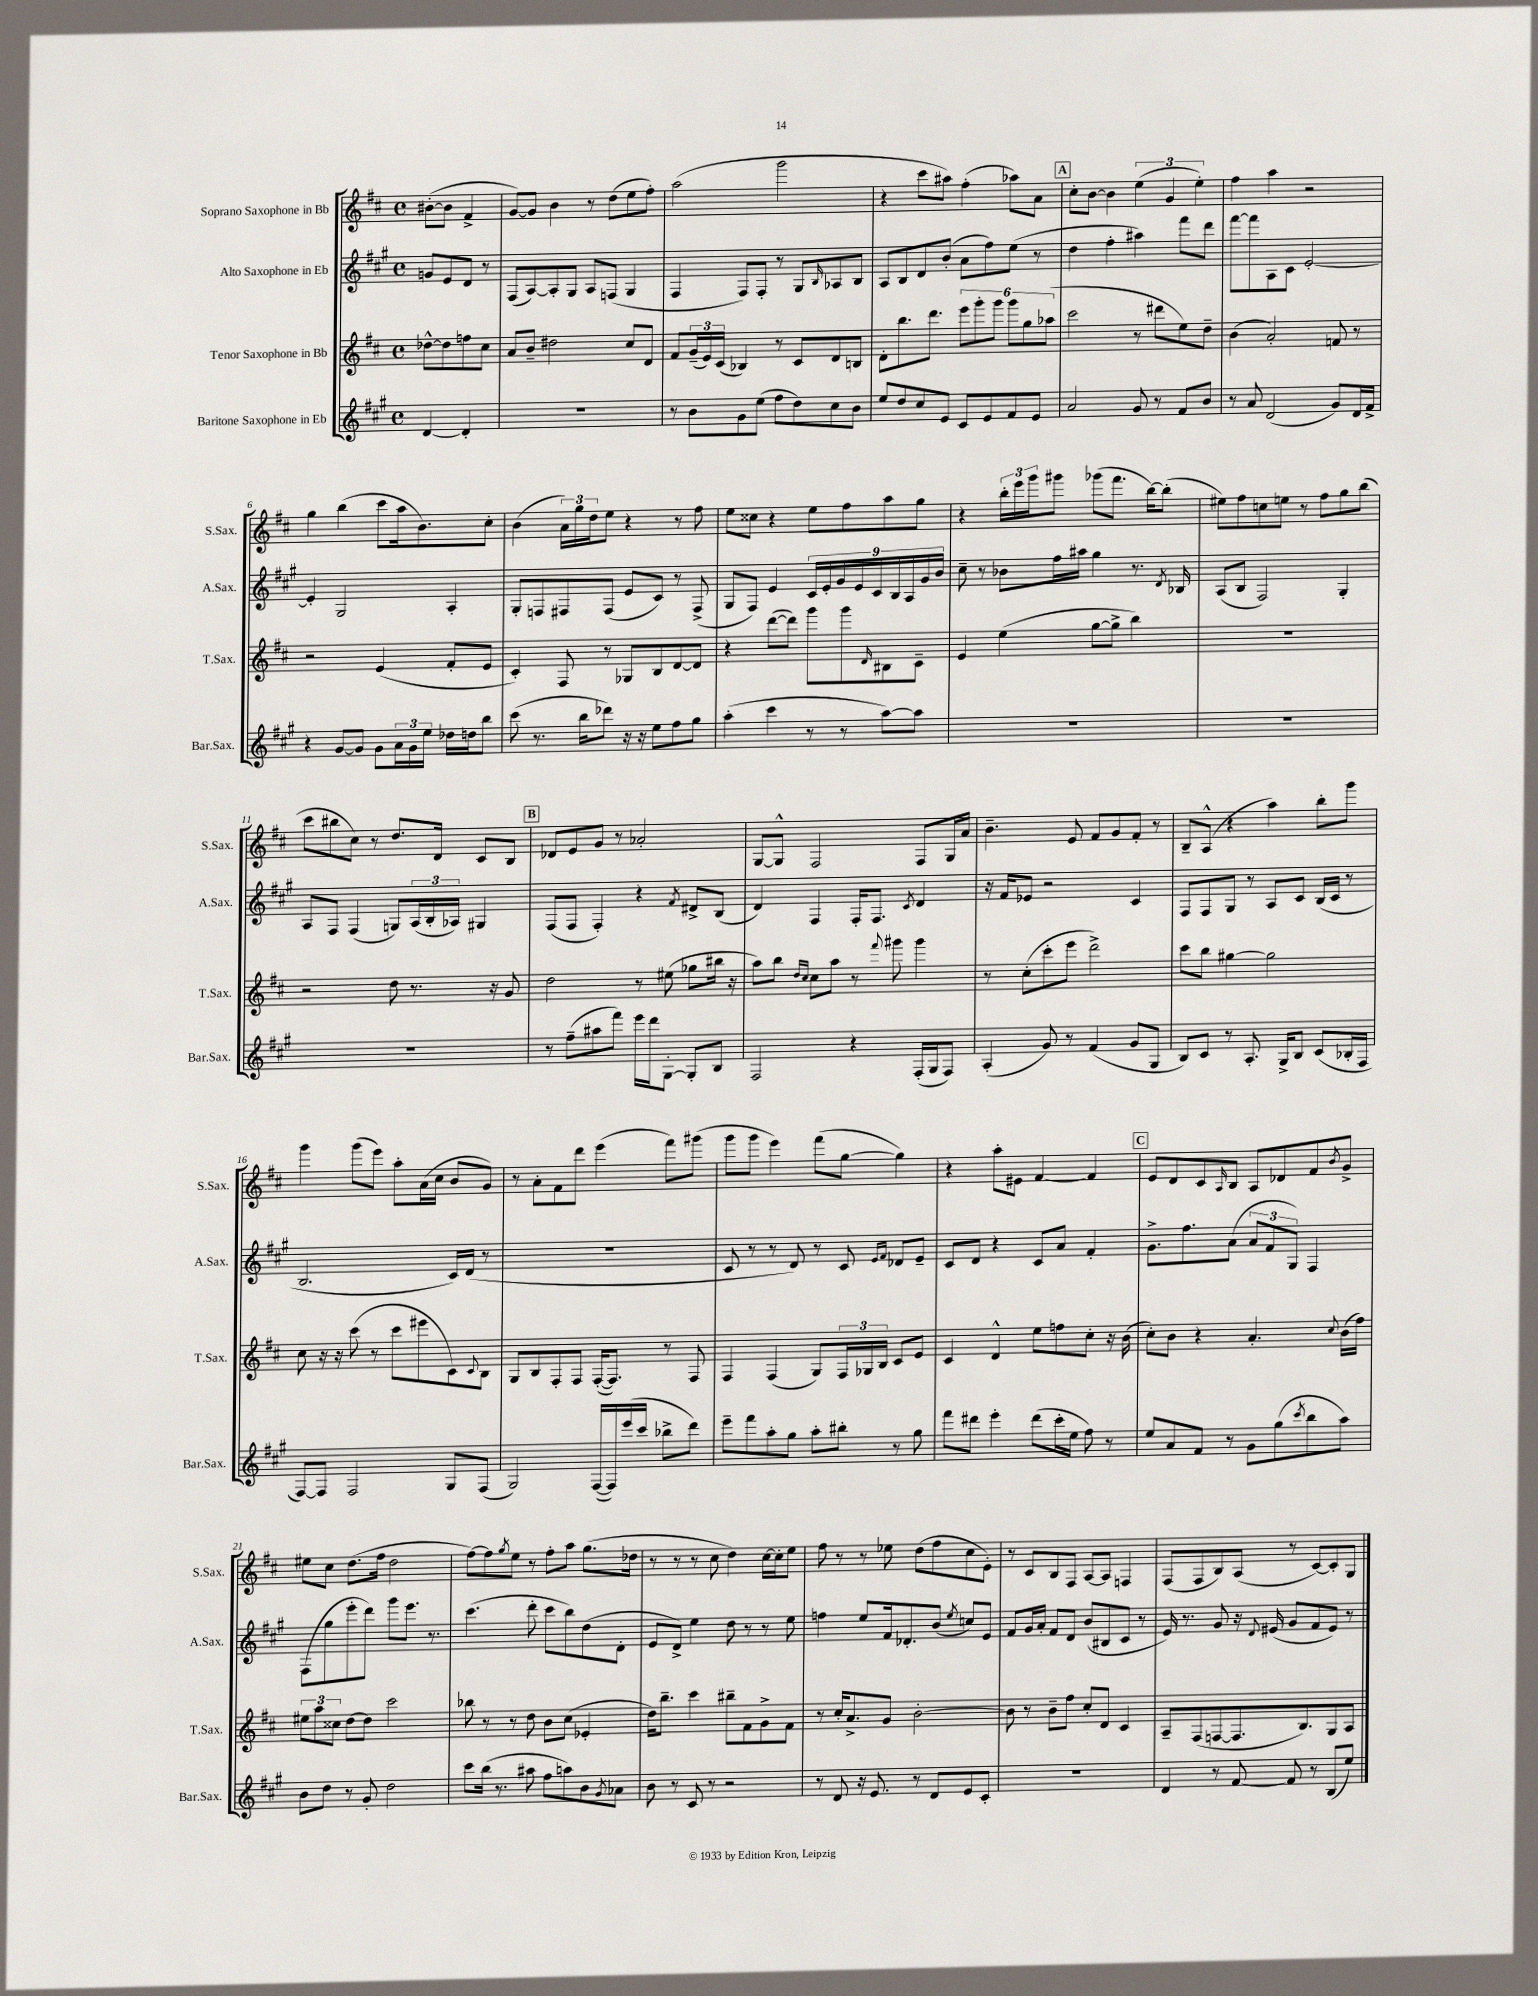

**kern	**kern	**kern	**kern
*staff4	*staff3	*staff2	*staff1
*clefG2	*clefG2	*clefG2	*clefG2
*k[f#c#g#]	*k[f#c#]	*k[f#c#g#]	*k[f#c#]
*M4/4	*M4/4	*M4/4	*M4/4
*met(c)	*met(c)	*met(c)	*met(c)
[4d	[8dd-^^	8g	([8b#'
.	8dd-]	8e	8b#]
4d']	8ff	8d	4f#^
.	8cc#	8r	.
=	=	=	=
1r	8a	(8F#	[8g)
.	8b~	[8A)	8g]
.	2dd#	8A']	4b
.	.	8G#	.
.	.	8A	8r
.	.	(8F	(8dd
.	8cc#	4G#	8ee
.	8d	.	8ff#')
=	=	=	=
8r	8f#	4F#	(2aa
8b	(24g~	.	.
.	24e)	.	.
.	(24c#	.	.
8g#	4B-)	8F#)	.
(8ee	.	8F#'	.
8ff#	8r	8r	2ggg
8dd)	8c#	8G#	.
.	.	16qqB	.
8cc#	8d	8A-	.
8b	8B	8B	.
=	=	=	=
8ee	8d'	8A	4r
8dd	8.bb	8B	.
8cc#	.	8d	8ccc#
.	8.ddd	.	.
8e	.	(8b'	8aa#)
8c#	12eee	8a	(4ff#'
.	12ggg'	.	.
8e	.	8ff#)	.
.	12ggg	.	.
8f#	12ggg	(8ee	8aa-)
.	12gg	.	.
8e	.	8r	8a
.	(12aa-	.	.
=	=	=	=
2a	2ccc#	4dd	8cc#'
.	.	.	[8b
.	.	4ff#'	4b]
8g#	8r	4aa#)	(6ee
8r	8ddd#	.	.
.	.	.	6g
8f#	8ee)	8fff#	.
.	.	.	6ee')
8b	8dd~	8ddd	.
=	=	=	=
8r	(4b	[8fff#	4ff#
8a	.	8fff#]	.
(2d	2a')	8A	4aa
.	.	8c#	.
.	.	[2e'	2r
8g#)	8f	.	.
16d	8r	.	.
16f#^	.	.	.
=	=	=	=
4r	2r	4e']	4gg
[8g#	.	2G#	(4bb
8g#]	.	.	.
8g#	(4e	.	8ccc#
24a	.	.	16aa
24g#	.	.	.
.	.	.	8.b)
24ee	.	.	.
16dd-	8f#'	4A'	.
16dd	.	.	.
8bb	8e	.	8cc#'
=	=	=	=
(8ccc#	4c#')	8G#'	(4b
8.r	.	8F	.
.	8F#	8F#	24a)
.	.	.	24gg
16bb	.	.	.
.	.	.	24dd
8ddd-)	8r	(8F#	8ee
16r	8G-	8e	4r
16r	.	.	.
8ee	8B	8c#)	.
8ff#	[8d	8r	8r
8gg#	8d]	(8F#^	8ff#
=	=	=	=
(4aa'	4r	8G#	8ee
.	.	8F#)	8cc##
4ccc#	([8ddd	4e	4r
.	8ddd])	.	.
8r	8ggg	18c#	8ee
.	.	18e'	.
.	.	18g#	.
8r	8ggg	.	8ff#
.	.	18e	.
.	.	18c#	.
.	16qqd	.	.
[8aa)	8B#	.	8aa
.	.	18B	.
.	.	18A	.
8aa]	8c#~	.	8gg
.	.	18g#	.
.	.	18b	.
=	=	=	=
1r	4e	8cc#~	4r
.	.	8r	.
.	(4ee	8b-	24bb'
.	.	.	24eee
.	.	.	24ggg
.	.	16ff#	8ggg#
.	.	16aa#	.
.	[8gg	4gg#	(8ggg-
.	8gg^]	.	8.fff#
.	4bb)	8.r	.
.	.	.	[16bb)
.	.	.	(8bb']
.	.	8qd	.
.	.	16B-	.
=	=	=	=
1r	1r	(8A	8ee#)
.	.	8B	8ff#
.	.	2F#)	8cc
.	.	.	8ee
.	.	.	8r
.	.	.	8ff#
.	.	4G#'	8gg
.	.	.	(8bb
=	=	=	=
1r	2r	8A	8ccc#
.	.	8F#	8bb#
.	.	(4F#	8cc#)
.	.	.	8r
.	8dd	8G)	8.dd
.	8.r	(24A	.
.	.	24B'	.
.	.	.	16d
.	.	24A-)	.
.	.	4G#	8c#
.	16r	.	.
.	8g	.	8B
=	=	=	=
8r	2dd	(8F#	8d-
(8ff#~	.	8F#	8e
8aa#	.	4F#')	8g
8fff#)	.	.	8r
16eee	8r	4r	2a-'
16ddd	.	.	.
[8G#'	(8ee#	.	.
.	.	8qf#	.
8G#']	8gg-	8d#^	.
8B	16bb#	(8B	.
.	16r	.	.
=	=	=	=
2F#	8aa)	4d)	[8G
.	8bb	.	8G^^]
.	16qqdd	.	.
.	16qqcc#	.	.
.	8cc#	4F#	2F#
.	8aa	.	.
4r	8r	16F#'	.
.	.	8.F#	.
.	8qqfff#	.	.
.	8ggg#	.	.
.	.	8qc#	.
(16F#'	4ggg#	4d	8F#
16G#	.	.	.
8F#)	.	.	16G
.	.	.	16a
=	=	=	=
(4A'	8r	16r	4.b~
.	.	16f#	.
.	(8cc#'	8e-	.
8g#)	8ccc#'	2r	.
8r	8eee	.	8e
(4f#	2ddd^)	.	8f#
.	.	.	8g
8g#	.	4c#	8f#'
8G#	.	.	8r
=	=	=	=
8B)	8ccc#	8F#	8B~
8c#	8bb	8F#	(8A^^
8r	[4gg#	8G#	4r
8.A'	.	8r	.
.	2gg#]	8A	4aa)
16G#^	.	.	.
8B	.	8c#	.
(8c#	.	(16B	8bb'
.	.	16c#	.
16B-'	.	8r	8ggg
16F#	.	.	.
=	=	=	=
[8F#)	8cc#	2.B	4ggg
8F#]	16r	.	.
.	16r	.	.
2F#	(8ccc#	.	(8ggg
.	8r	.	8eee)
.	8ccc#	.	8aa'
.	8eee#	.	(16a
.	.	.	16cc#
8G#	8c#)	16c#)	8b
.	.	(16d	.
.	8qqc#	.	.
(8F#	8B	8r	8g)
=	=	=	=
2G#)	8G	1r	8r
.	8B	.	8a'
.	8F#'	.	8f#
.	8F#	.	8ddd
([16F#	([16F#'	.	(4eee
16F#])	8.F#])	.	.
(16eee	.	.	.
16ccc#	.	.	.
8bb-^	8r	.	8fff#)
8ddd)	8F#	.	(8ggg#
=	=	=	=
8eee~	4F#	8c#	8ggg
8fff#	.	8r	8ggg
8aa'	(4F#	8r	4eee)
8gg#	.	8d)	.
8aa'	8G)	8r	(8fff#
8bb#'	24F#	8c#	[8gg
.	24G-	.	.
.	24B	.	.
.	.	16qqe	.
.	.	16qqf#	.
8r	8c#	8d-	4gg])
8gg#	8e	8e~	.
=	=	=	=
8fff#	4c#	8c#	4r
8ddd#	.	8d	.
4eee'	4d^^	4r	8aa'
.	.	.	8e#
(8ddd#	8ee	8c#	[4f#
16ccc#'	8ff	8a	.
16ee	.	.	.
8ff#)	8cc#'	4f#'	4f#]
8r	16r	.	.
.	(16b	.	.
=	=	=	=
8ee	8cc#')	8.g#^	8e
8a	8b	.	8d
.	.	8.ff#	.
8f#	4r	.	8c#
.	.	.	16qqA
8r	.	(8a	8B
8g#	4.a'	12a	8A
.	.	12f#	.
(8gg#	.	.	8d-
.	.	12G#)	.
8qccc#	.	.	.
8bb	.	4F#	8f#
.	8qqcc#	.	8qb
8aa)	(16b	.	8g^
.	16ff#)	.	.
=	=	=	=
8b	12ee#	(8F#	8ee#
.	12aa	.	.
8dd	.	8gg#	8cc#
.	12cc##	.	.
8r	[8dd	8eee'	(8.dd
8g#'	8dd]	8ddd)	.
.	.	.	16ff#
2dd	2ccc#	8ggg#	2dd
.	.	8.eee	.
.	.	8.r	.
=	=	=	=
8ccc#	8bb-	(4.ccc#	[8ff#)
(16bb	8r	.	8ff#]
8.r	.	.	.
.	.	.	8qgg
.	8r	.	8ee
8aa#	8dd	8ddd'	8r
8ff#	8b	8ccc#	8ff#'
8aa)	(8cc#	8bb)	8aa
8b	4e-'	(8dd	(8.gg
8qg#	.	.	.
8a-	.	8d'	.
.	.	.	16dd-
=	=	=	=
8b	16dd)	8e	8r
.	8.bb~	.	.
8r	.	8d^)	8r
8c#	4ccc#	4ee	8r
8r	.	.	8cc#
2r	8bb#~	8dd	4dd)
.	8f#	8r	.
.	8g^	8r	[16cc#
.	.	.	16cc#']
.	8f#	8ee	8ee
=	=	=	=
8r	8r	4ff	8ff#
8d	16cc#'	.	8r
.	8.a^	.	.
16r	.	8ee	8r
8.e	.	.	.
.	8g	16f#	8ee-
.	.	8.d-'	.
8r	[2b'	.	(8dd
8d	.	(8b	8ff#
.	.	8qee	.
8e	.	8cc)	8cc#
8c#'	.	8e	8e')
=	=	=	=
1r	8b]	8f#	8r
.	8r	16g#	8c#
.	.	16a'	.
.	8b~	8f#	8B
.	8ff#	8d	8F#
.	8cc#'	(8b	[8A
.	8d	8B#	8A]
.	4c#	8c#	4F
.	.	8r	.
=	=	=	=
4d	8A~	16e)	(8F#
.	.	8.r	.
.	(8F#	.	8F#
8r	[8F	8g#	8B)
[8f#	8.F]	16r	(8A
.	.	8qqd	.
.	.	(16e#	.
8f#]	.	8g#	8r
.	8.B)	.	.
8r	.	8f#	[8c#)
(8B	8G	8e#)	8c#']
8ee)	8A	8r	8G
==	==	==	==
*-	*-	*-	*-
